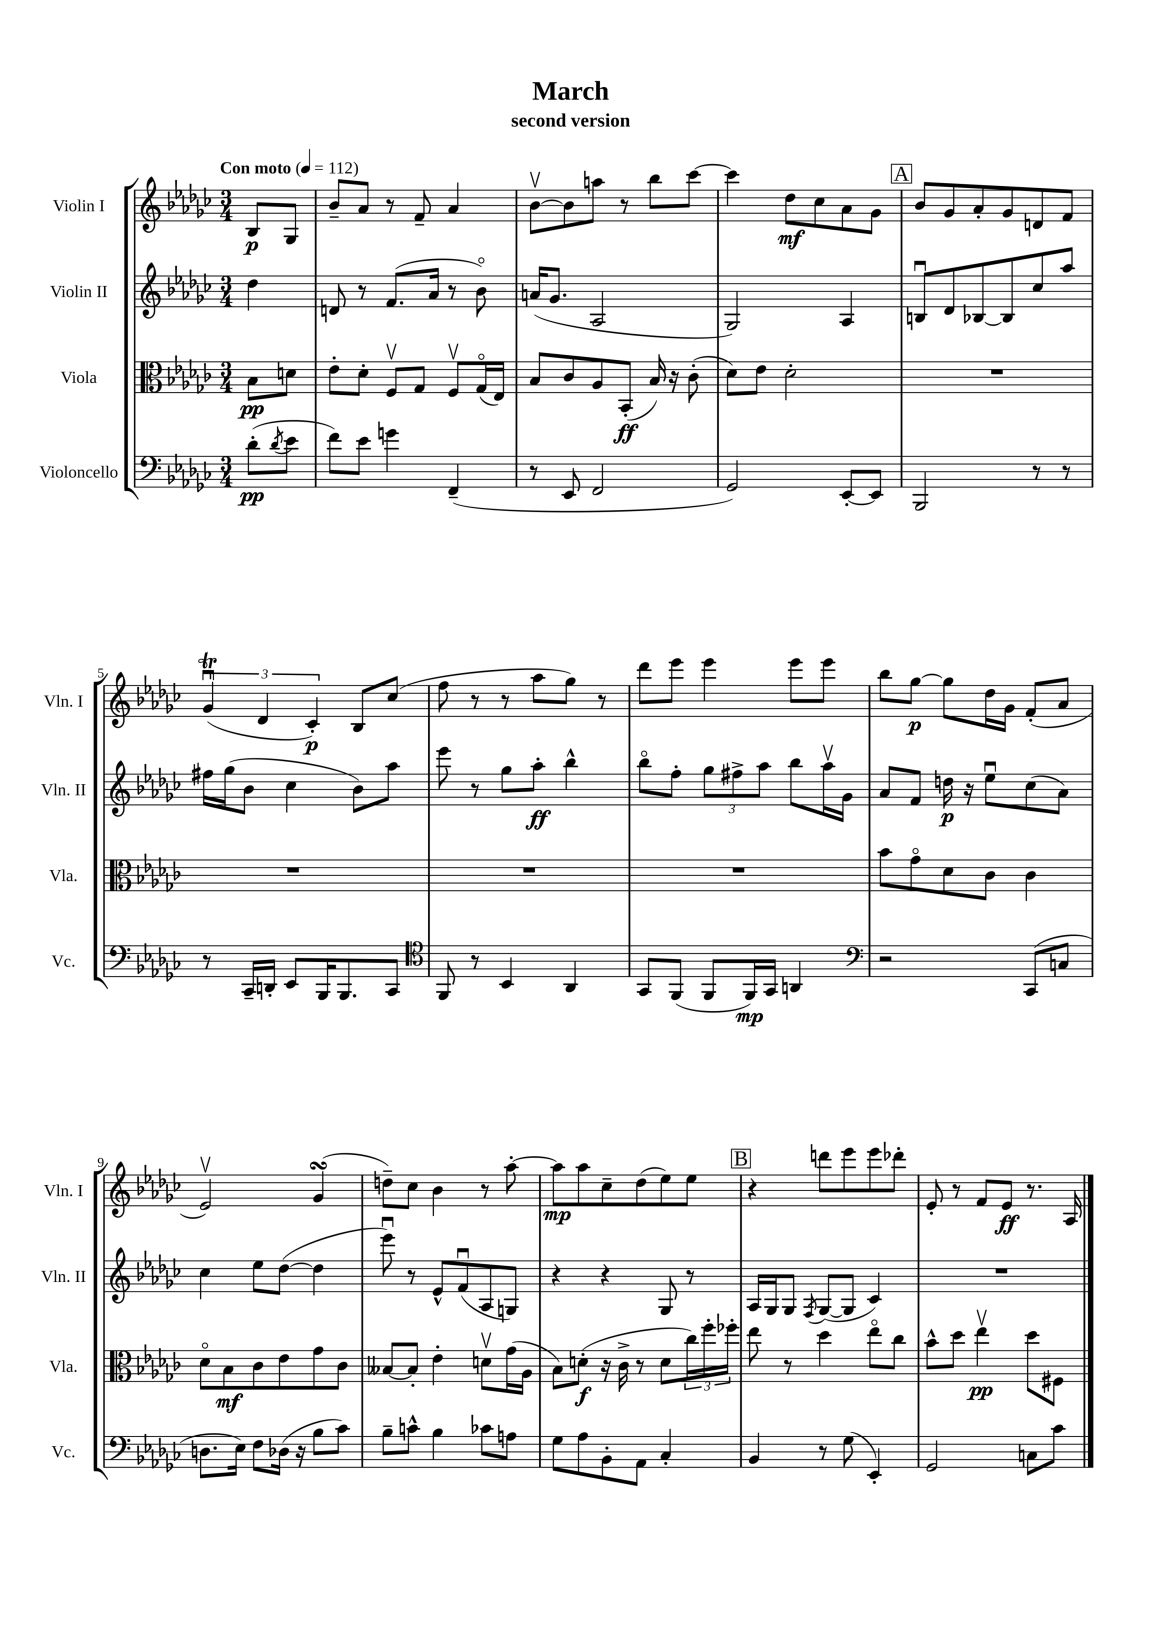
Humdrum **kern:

**kern	**kern	**kern	**kern
*staff4	*staff3	*staff2	*staff1
*clefF4	*clefC3	*clefG2	*clefG2
*k[b-e-a-d-g-c-]	*k[b-e-a-d-g-c-]	*k[b-e-a-d-g-c-]	*k[b-e-a-d-g-c-]
*M3/4	*M3/4	*M3/4	*M3/4
*MM112	*MM112	*MM112	*MM112
(8d-'	8B-	4dd-	8B-
8qd-	.	.	.
8e-	8d	.	8G-
=	=	=	=
8f)	8e-'	8d	8b-~
8e-	8d-'	8r	8a-
4g	8Fv	(8.f	8r
.	8G-	.	8f~
.	.	16a-	.
(4FF~	8Fv	8r	4a-
.	(16G-o	8b-o)	.
.	16E-)	.	.
=	=	=	=
8r	8B-	(16a	[8b-v
.	.	8.g-	.
8EE-	8c-	.	8b-]
2FF	8A-	2A-	8aa
.	(8BB-'	.	8r
.	16B-)	.	8bb-
.	16r	.	.
.	(8c-'	.	[8ccc-
=	=	=	=
2GG-)	8d-)	2G-)	4ccc-]
.	8e-	.	.
.	2d-'	.	8dd-
.	.	.	8cc-
[8EE-'	.	4A-	8a-
8EE-]	.	.	8g-
=	=	=	=
2BBB-	2.r	8Bu	8b-
.	.	8d-	8g-
.	.	[8B-	8a-'
.	.	8B-]	8g-
8r	.	8cc-	8d
8r	.	8aa-	8f
=	=	=	=
8r	2.r	16ff#	(6g-u
.	.	(16gg-	.
16CC-~	.	8b-	.
.	.	.	6d-
16DD'	.	.	.
8EE-	.	4cc-	.
.	.	.	6c-')
16BBB-	.	.	.
8.BBB-	.	.	.
.	.	8b-)	8B-
8CC-	.	8aa-	(8cc-
=	=	=	=
*clefC4	*	*	*
8FF	2.r	8eee-	8ff
8r	.	8r	8r
4BB-	.	8gg-	8r
.	.	8aa-'	8aa-
4AA-	.	4bb-^^	8gg-)
.	.	.	8r
=	=	=	=
8GG-	2.r	8bb-o	8ddd-
(8FF	.	8ff'	8eee-
8FF	.	12gg-	4eee-
.	.	12ff#^	.
16FF)	.	.	.
.	.	12aa-	.
16GG-	.	.	.
4AA	.	8bb-	8eee-
.	.	16aa-v	8eee-
.	.	16g-	.
=	=	=	=
*clefF4	*	*	*
2r	8b-	8a-	8bb-
.	8g-o	8f	[8gg-
.	8d-	16dd	8gg-]
.	.	16r	.
.	8c-	8ee-u	16dd-
.	.	.	16g-
(8CC-	4c-	(8cc-	(8f'
8C	.	8a-)	8a-
=	=	=	=
8.D	8d-o	4cc-	2e-v)
.	8B-	.	.
16E-)	.	.	.
8F	8c-	8ee-	.
(16D-	8e-	([8dd-	.
16r	.	.	.
8B-	8g-	4dd-]	(4g-
8c-)	8c-	.	.
=	=	=	=
8B-~	[8B--	8eee-u)	8dd~)
8c^^	8B--']	8r	8cc-
4B-	4e-'	8e-^^	4b-
.	.	(8fu	.
8c-	8dv	8A-	8r
8A	(16g-	8G)	[8aa-'
.	16A-	.	.
=	=	=	=
8G-	8B-)	4r	8aa-]
8A-	(8d'	.	8aa-
8BB-'	16r	4r	8cc-~
.	16c-^	.	.
8AA-	8r	.	(8dd-
4C-'	8d	8G-	8ee-)
.	24cc-)	8r	8ee-
.	24ff'	.	.
.	24ff-'	.	.
=	=	=	=
4BB-	8ee-	16A-	4r
.	.	16G-	.
.	8r	8G-	.
.	.	8qF	.
8r	4dd-	([8G-	8ddd
(8G-	.	8G-]	8eee-
4EE-')	8ee-o	4c-)	8eee-
.	8cc-	.	8ddd-'
=	=	=	=
2GG-	8b-^^	2.r	8e-'
.	8dd-	.	8r
.	4ee-v	.	8f
.	.	.	8e-
8C	8dd-	.	8.r
8c-	8F#	.	.
.	.	.	16A-
==	==	==	==
*-	*-	*-	*-
